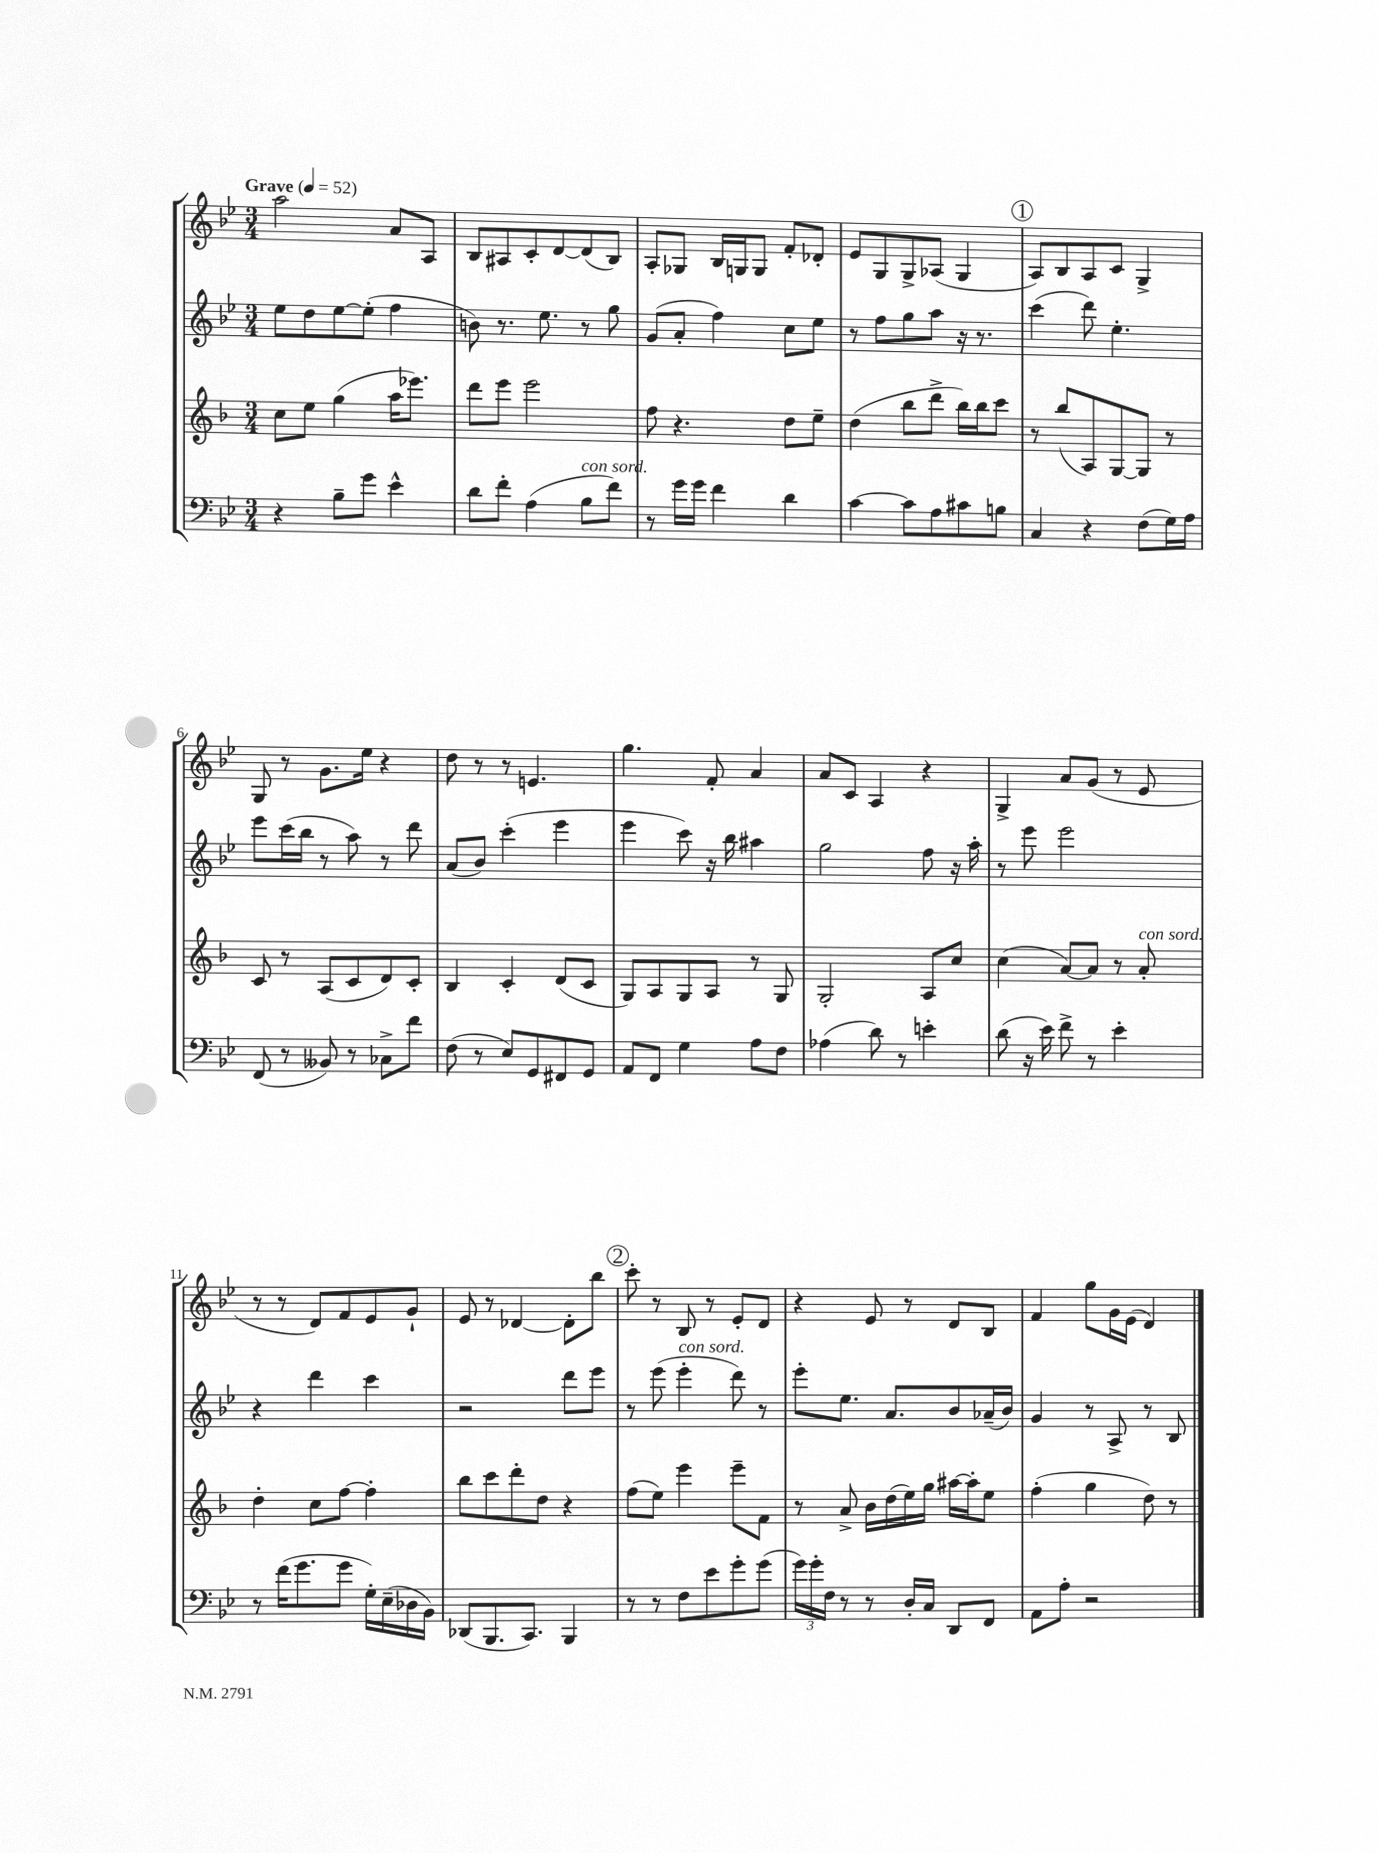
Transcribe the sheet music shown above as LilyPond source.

<<
\new StaffGroup <<
\new Staff = "s0" {
    \clef treble \key bes \major \numericTimeSignature \time 3/4 \tempo "Grave" 4 = 52
    a''2 a'8 a8 |
    bes8 ais8 c'8-. d'8~ d'8( bes8) |
    a8-. ges8 bes16 g16 g8 f'8-. des'8-. |
    ees'8 g8 g8-> aes8( g4 |
    \mark \markup { \circle "1" } a8) bes8 a8 c'8 g4-> |
    g8 r8 g'8. ees''16 r4 |
    d''8 r8 r8 e'4. |
    g''4. f'8-. a'4 |
    a'8 c'8 a4 r4 |
    g4-> a'8 g'8( r8 ees'8 |
    r8 r8 d'8) f'8 ees'8 g'8-! |
    ees'8 r8 des'4~ des'8-. bes''8 |
    \mark \markup { \circle "2" } c'''8-. r8 bes8 r8 ees'8-. d'8 |
    r4 ees'8 r8 d'8 bes8 |
    f'4 g''8 g'16 ees'16( d'4) \bar "|." |
}
\new Staff = "s1" {
    \clef treble \key bes \major \numericTimeSignature \time 3/4
    ees''8 d''8 ees''8~ ees''8-.( f''4 |
    b'8) r8. ees''8. r8 g''8 |
    g'8( a'8-. f''4) c''8 ees''8 |
    r8 f''8 g''8 a''8 r16 r8. |
    \mark \markup { \circle "1" } c'''4( d'''8) ees''4.-. |
    ees'''8 c'''16( bes''16 r8 a''8) r8 d'''8 |
    a'8( bes'8) c'''4-.( ees'''4 |
    ees'''4 c'''8) r16 bes''16 ais''4 |
    g''2 f''8 r16 a''16-. |
    r8 ees'''8 ees'''2 |
    r4 d'''4 c'''4 |
    r2 d'''8 ees'''8 |
    \mark \markup { \circle "2" } r8 ees'''8( ees'''4-.^\markup { \italic "con sord." } d'''8) r8 |
    ees'''8-. ees''8. a'8. bes'8 aes'16--( bes'16) |
    g'4 r8 a8-> r8 bes8 \bar "|." |
}
\new Staff = "s2" {
    \clef treble \key f \major \numericTimeSignature \time 3/4
    c''8 e''8 g''4( a''16 ees'''8.) |
    d'''8 e'''8 e'''2 |
    f''8 r4. d''8 e''8-- |
    d''4( bes''8 d'''8-> bes''16) bes''16 c'''8 |
    \mark \markup { \circle "1" } r8 bes''8( a8) g8~ g8 r8 |
    c'8 r8 a8( c'8 d'8) c'8-. |
    bes4 c'4-. d'8( c'8 |
    g8) a8 g8 a8 r8 g8 |
    g2-. a8 c''8 |
    c''4( a'8~) a'8 r8 a'8-.^\markup { \italic "con sord." } |
    d''4-. c''8 f''8~ f''4-. |
    bes''8 c'''8 d'''8-. d''8 r4 |
    \mark \markup { \circle "2" } f''8( e''8) e'''4 e'''8-- f'8 |
    r8 a'8-> bes'16 d''16( e''16) g''16 ais''16~ ais''16-. e''8 |
    f''4-.( g''4 d''8) r8 \bar "|." |
}
\new Staff = "s3" {
    \clef bass \key bes \major \numericTimeSignature \time 3/4
    r4 bes8-- g'8 ees'4-^ |
    d'8 f'8-. a4( bes8^\markup { \italic "con sord." } f'8) |
    r8 g'16 g'16 f'4 d'4 |
    c'4~ c'8 a8 cis'8 b8 |
    \mark \markup { \circle "1" } c4 r4 f8( g16) a16 |
    f,8( r8 beses,8) r8 ces8-> f'8 |
    f8( r8 ees8) g,8 fis,8 g,8 |
    a,8 f,8 g4 a8 f8 |
    aes4( d'8) r8 e'4-. |
    d'8( r16 ees'16) f'8-> r8 ees'4-. |
    r8 f'16( g'8. g'8 g16-.) ees16--( des16 bes,16) |
    des,8( bes,,8. c,8.) bes,,4 |
    \mark \markup { \circle "2" } r8 r8 f8 ees'8 g'8-. g'8( |
    \tuplet 3/2 { g'16) g'16-. f16 } r8 r8 d16-. c16 d,8 f,8 |
    a,8 a8-. r2 \bar "|." |
}
>>
>>
